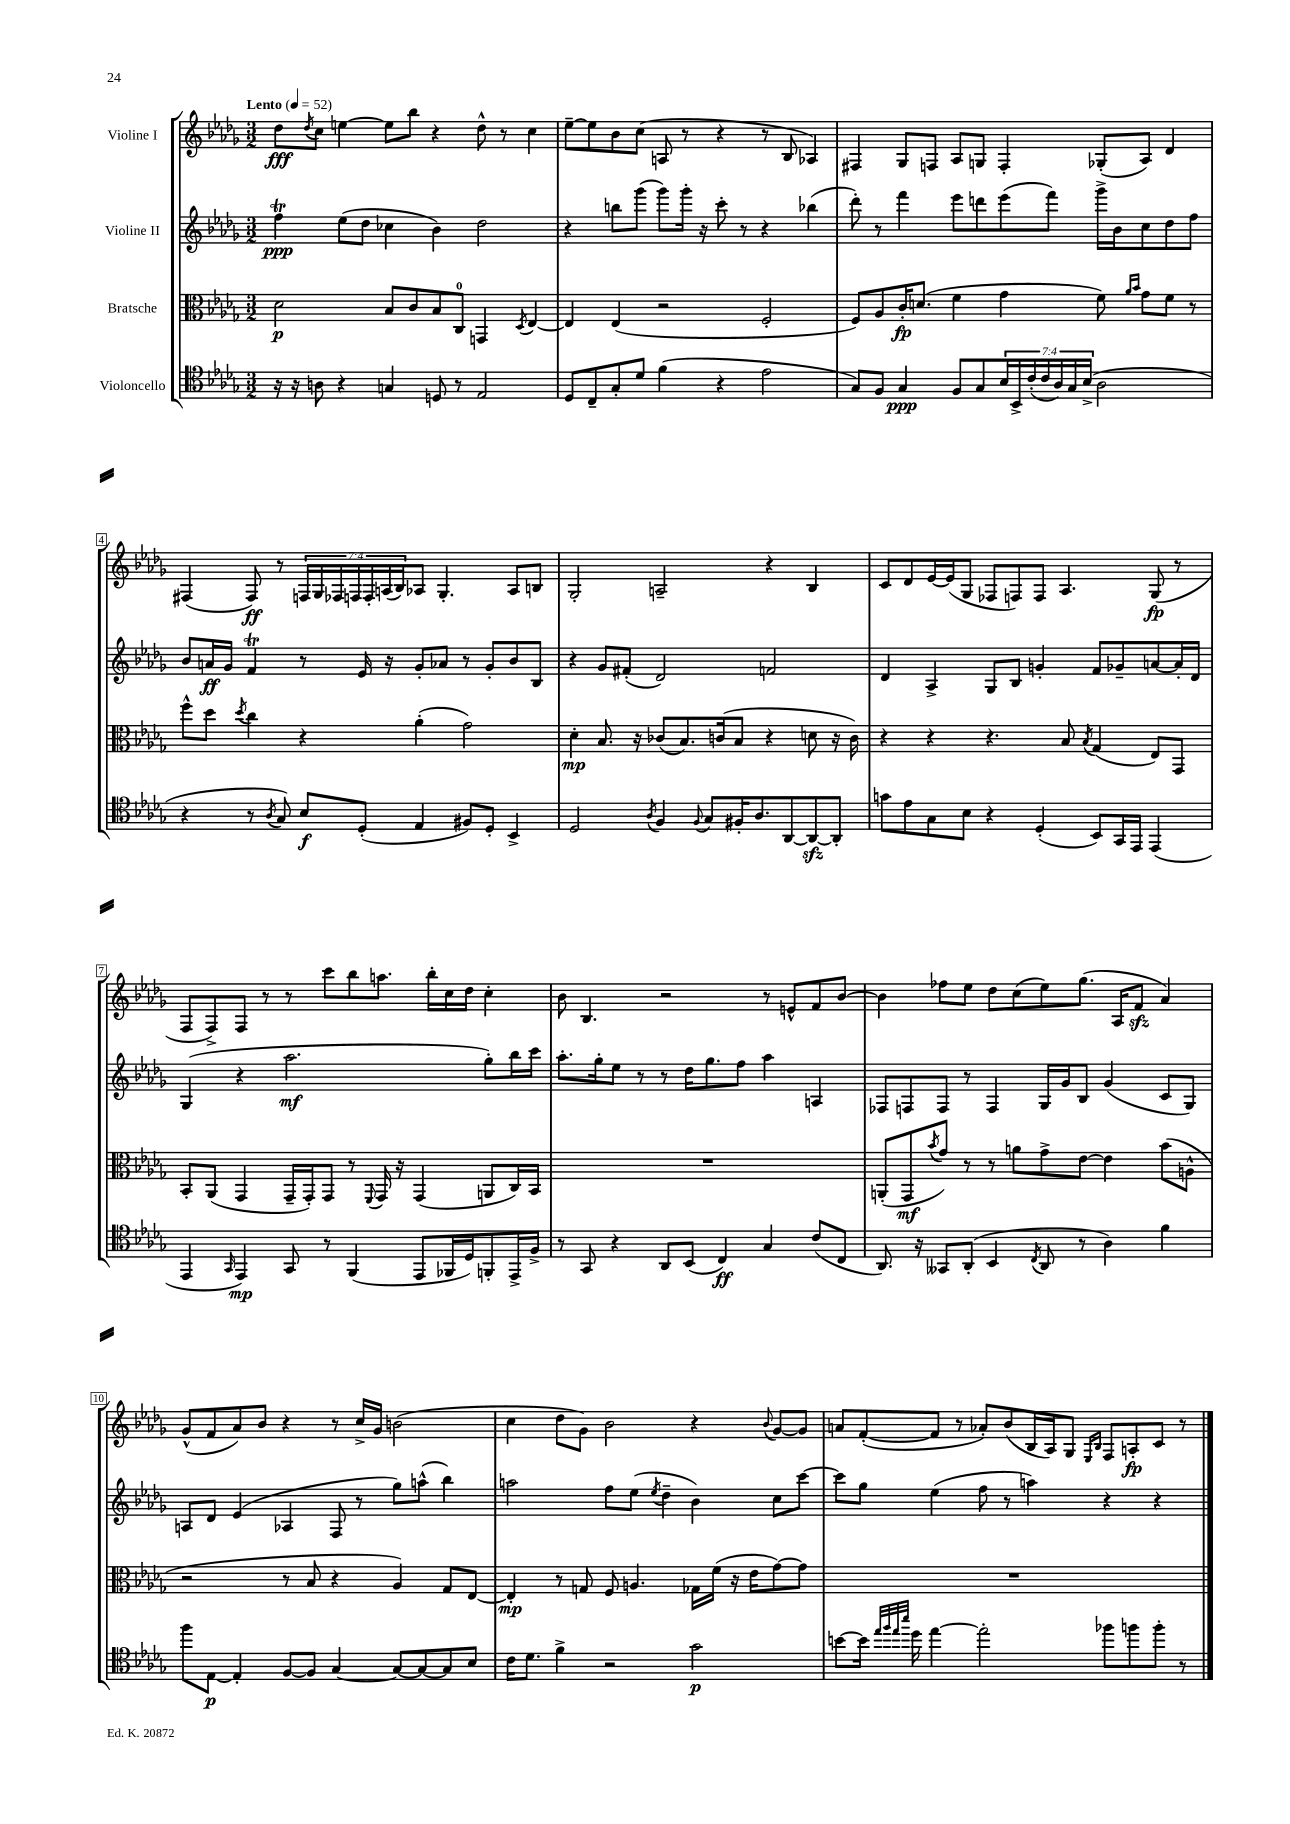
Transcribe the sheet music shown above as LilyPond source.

<<
\new StaffGroup <<
\new Staff = "s0" \with { instrumentName = "Violine I" } {
    \clef treble \key des \major \numericTimeSignature \time 3/2 \override Staff.TupletNumber.text = #tuplet-number::calc-fraction-text \tempo "Lento" 4 = 52
    des''8\fff \acciaccatura { des''8 } c''8 e''4~ e''8 bes''8 r4 des''8-^ r8 c''4 |
    ees''8~-- ees''8 bes'8 c''8( a8 r8 r4 r8 bes8 aes4) |
    fis4 ges8 f8 aes8 g8 f4-. ges8-.( aes8) des'4 |
    fis4( fis8\ff) r8 \tuplet 7/4 { f16 ges16 fes16 f16 f16-. a16( bes16) } aes8 ges4.-. aes8 b8 |
    ges2-. a2-- r4 bes4 |
    c'8 des'8 ees'16~ ees'16( ges8 fes8 f8) f8 aes4. ges8\fp( r8 |
    f8 f8->) f8 r8 r8 c'''8 bes''8 a''8. bes''16-. c''16 des''16 c''4-. |
    bes'8 bes4. r2 r8 e'8-^ f'8 bes'8~ |
    bes'4 fes''8 ees''8 des''8 c''8( ees''8) ges''8.( aes16 f'8\sfz aes'4) |
    ges'8-^( f'8 aes'8) bes'8 r4 r8 c''16-> ges'16 b'2( |
    c''4 des''8 ges'8) bes'2 r4 \appoggiatura { bes'8 } ges'8~ ges'8 |
    a'8 f'8~-.( f'8 r8 aes'8-.) bes'8( bes16 aes16) ges8 \grace { ees16 bes16 } f8 a8-.\fp c'8 r8 \bar "|." |
}
\new Staff = "s1" \with { instrumentName = "Violine II" } {
    \clef treble \key des \major \numericTimeSignature \time 3/2
    f''4\trill\ppp ees''8( des''8 ces''4 bes'4) des''2 |
    r4 b''8 ges'''8( ges'''8) ges'''16-. r16 c'''8-. r8 r4 bes''4( |
    des'''8-.) r8 f'''4 ees'''8 d'''8 ees'''8( f'''8) ges'''16-> bes'16 c''8 des''8 f''8 |
    bes'8 a'16\ff ges'16 f'4\trill r8 ees'16 r16 ges'8-. aes'8 r8 ges'8-. bes'8 bes8 |
    r4 ges'8 fis'8-.( des'2) f'2 |
    des'4 aes4-> ges8 bes8 g'4-. f'8 ges'8-- a'8~ a'16-. des'16 |
    ges4( r4 aes''2.\mf ges''8-.) bes''16 c'''16 |
    aes''8.-. ges''16-. ees''8 r8 r8 des''16 ges''8. f''8 aes''4 a4 |
    fes8 f8 f8 r8 f4 ges16 ges'16 bes8 ges'4( c'8 ges8) |
    a8 des'8 ees'4( aes4 f8 r8 ges''8) a''8-^( bes''4) |
    a''2 f''8 ees''8( \acciaccatura { ees''8 } des''4-- bes'4) c''8 c'''8~ |
    c'''8 ges''8 ees''4( f''8 r8 a''4) r4 r4 \bar "|." |
}
\new Staff = "s2" \with { instrumentName = "Bratsche" } {
    \clef alto \key des \major \numericTimeSignature \time 3/2
    des'2\p bes8 c'8 bes8 c8-0 g,4 \acciaccatura { des8 } ees4~ |
    ees4 ees4( r2 f2-. |
    f8) aes8 c'16-.\fp d'8.( f'4 ges'4 f'8) \grace { aes'16 bes'16 } ges'8 f'8 r8 |
    f''8-^ des''8 \acciaccatura { des''8 } c''4 r4 aes'4-.( ges'2) |
    des'4-.\mp bes8. r16 ces'8( bes8.) c'16( bes8 r4 d'8 r16 c'16) |
    r4 r4 r4. bes8 \acciaccatura { bes8 } ges4( ees8) ges,8 |
    bes,8-. aes,8( ges,4 ges,16-- ges,16-.) ges,8 r8 \appoggiatura { f,8 } ges,16 r16 ges,4( a,8 c16) bes,16 |
    R1. |
    a,8-.( ges,8\mf \acciaccatura { bes'8 } ges'8) r8 r8 a'8 ges'8-> ees'8~ ees'4 bes'8( a8-^ |
    r2 r8 bes8 r4 aes4) ges8 ees8~ |
    ees4-.\mp r8 g8 f8 a4. ges16 f'16( r16 ees'16 ges'8~) ges'8 |
    R1. \bar "|." |
}
\new Staff = "s3" \with { instrumentName = "Violoncello" } {
    \clef tenor \key des \major \numericTimeSignature \time 3/2 \override Staff.TupletNumber.text = #tuplet-number::calc-fraction-text
    r16 r16 a8 r4 g4 d8 r8 ees2 |
    des8 c8-- ges8-. des'8 f'4( r4 ees'2 |
    ges8) f8 ges4\ppp f8 ges8 \tuplet 7/4 { bes16 bes,16-> c'16-.( c'16 aes16) ges16 bes16->( } aes2 |
    r4 r8 \acciaccatura { aes8 } ges8) bes8\f des8-.( ees4 fis8) des8-. bes,4-> |
    des2 \acciaccatura { aes8 } f4 \appoggiatura { f8 } ges8 fis16-. aes8. aes,8~ aes,8~\sfz aes,8-. |
    g'8 ees'8 ges8 bes8 r4 des4-.( bes,8) ges,16 ees,16 ees,4( |
    ees,4 \grace { ges,16 } ees,4\mp) ges,8 r8 f,4( ees,8 fes,16 des16) f,8-. ees,16-> f16-> |
    r8 ges,8 r4 aes,8 bes,8( c4\ff) ges4 c'8( c8 |
    aes,8.) r16 geses,8 aes,8-.( bes,4 \acciaccatura { c8 } aes,8 r8 aes4) f'4 |
    f''8 ees8~\p ees4-. f8~ f8 ges4~ ges8~ ges8~ ges8 bes8 |
    c'16 des'8. f'4-> r2 ges'2\p |
    b'8~ b'16 \grace { ees''32 f''32 ees''32 bes''32 } des''16 ees''4~ ees''2-. fes''8 f''8 f''8-. r8 \bar "|." |
}
>>
>>
\layout { \context { \Score \override BarNumber.stencil = #(make-stencil-boxer 0.1 0.3 ly:text-interface::print) } }
